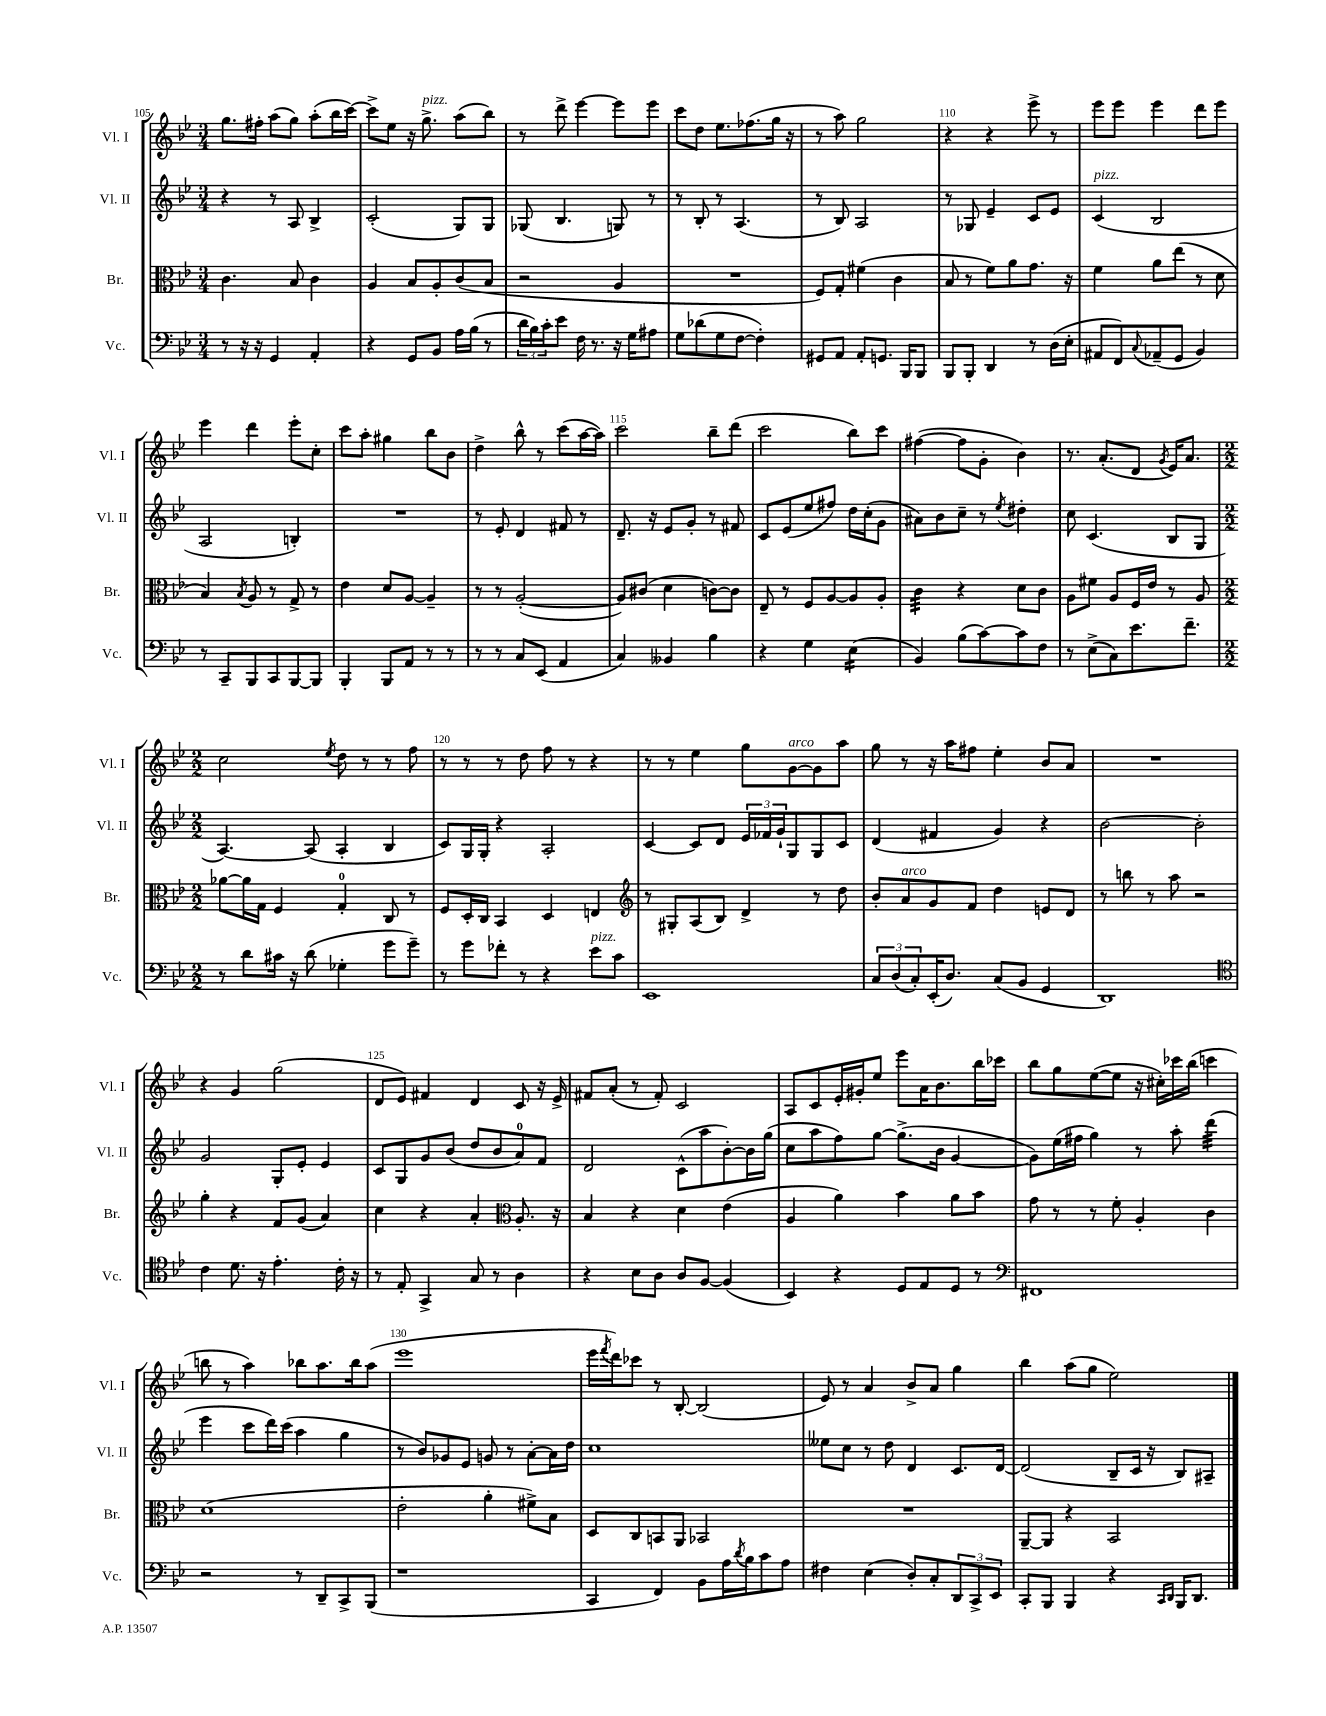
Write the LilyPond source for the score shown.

<<
\new StaffGroup <<
\new Staff = "s0" \with { instrumentName = "Vl. I" shortInstrumentName = "Vl. I" } {
    \clef treble \key bes \major \numericTimeSignature \time 3/4
    g''8. fis''16-. a''8( g''8) a''8-.( bes''16 c'''16~) |
    c'''8-> ees''8 r16 g''8.->^\markup { \italic "pizz." } a''8( bes''8) |
    r8 d'''8-> ees'''4~ ees'''8 ees'''8 |
    c'''8 d''8 ees''8. fes''8.( g''16 r16 |
    r8 a''8) g''2 |
    r4 r4 ees'''8-> r8 |
    ees'''8 ees'''8 ees'''4 d'''8 ees'''8 |
    ees'''4 d'''4 ees'''8-. c''8-. |
    c'''8 a''8-. gis''4 bes''8 bes'8 |
    d''4-> bes''8-^ r8 c'''8( a''16~ a''16) |
    c'''2 bes''8-- d'''8( |
    c'''2 bes''8) c'''8 |
    fis''4~( fis''8 g'8-. bes'4) |
    r8. a'8.-.( d'8 \acciaccatura { g'8 } ees'16) a'8. |
    \numericTimeSignature \time 2/2 c''2 \acciaccatura { ees''8 } d''8 r8 r8 f''8 |
    r8 r8 r8 d''8 f''8 r8 r4 |
    r8 r8 ees''4 g''8 g'8~^\markup { \italic "arco" } g'8 a''8 |
    g''8 r8 r16 a''16 fis''8 ees''4-. bes'8 a'8 |
    R1 |
    r4 g'4 g''2( |
    d'8 ees'8) fis'4 d'4 c'8 r16 ees'16-> |
    fis'8 a'8-.( r8 fis'8-.) c'2 |
    a8 c'8 ees'16-. gis'16-. ees''8 ees'''8 a'16 bes'8. bes''16 ces'''16 |
    bes''8 g''8 ees''8~( ees''8 r16 cis''16-.) ces'''16 bes''16( c'''4 |
    b''8 r8 a''4) bes''8 a''8. bes''16 a''8( |
    ees'''1 |
    ees'''16 \acciaccatura { f'''8 } d'''16) ces'''8 r8 bes8~-. bes2( |
    ees'8) r8 a'4 bes'8-> a'8 g''4 |
    bes''4 a''8( g''8 ees''2) \bar "|." |
}
\new Staff = "s1" \with { instrumentName = "Vl. II" shortInstrumentName = "Vl. II" } {
    \clef treble \key bes \major \numericTimeSignature \time 3/4
    r4 r8 a8 bes4-> |
    c'2-.( g8) g8 |
    ges8( bes4. g8) r8 |
    r8 bes8-. r8 a4.( |
    r8 bes8) a2 |
    r8 ges8 ees'4-- c'8 ees'8 |
    c'4^\markup { \italic "pizz." }( bes2 |
    a2 b4-.) |
    R2. |
    r8 ees'8-. d'4 fis'8 r8 |
    d'8.-- r16 ees'8 g'8-. r8 fis'8 |
    c'8 ees'8( ees''8 fis''8) d''16 c''16-.( g'8 |
    ais'8) bes'8 c''8-- r8 \acciaccatura { ees''8 } dis''4-. |
    c''8 c'4.( bes8 g8 |
    \numericTimeSignature \time 2/2 a4.~) a8( a4-. bes4 |
    c'8) g16 g16-. r4 a2-. |
    c'4~ c'8 d'8 \tuplet 3/2 { ees'16 fes'16 g'16-! } g8 g8 c'8 |
    d'4( fis'4 g'4) r4 |
    bes'2~ bes'2-. |
    g'2 g8-. ees'8-. ees'4 |
    c'8 g8 g'8 bes'8( d''8 bes'8 a'8-0) f'8 |
    d'2 c'8-^( a''8 bes'8~-.) bes'16 g''16( |
    c''8 a''8 f''8) g''8~ g''8.->( bes'16 g'4~ |
    g'8) ees''16( fis''16 g''4) r8 a''8-. d'''4:32( |
    ees'''4 c'''8 d'''16) c'''16( a''4 g''4 |
    r8 bes'8) ges'8 ees'8 g'8 r8 a'8~-. a'16 d''16 |
    c''1 |
    eeses''8 c''8 r8 d''8 d'4 c'8. d'16~ |
    d'2( bes8-- c'16 r16 bes8) ais8-- \bar "|." |
}
\new Staff = "s2" \with { instrumentName = "Br." shortInstrumentName = "Br." } {
    \clef alto \key bes \major \numericTimeSignature \time 3/4
    c'4. bes8 c'4 |
    a4 bes8 a8-. c'8( bes8 |
    r2 a4 |
    R2. |
    f8) g8-. fis'4( c'4 |
    bes8 r8 f'8) a'8 g'8. r16 |
    f'4 a'8 ees''8( r8 d'8 |
    bes4) \acciaccatura { bes8 } a8 r8 g8-> r8 |
    ees'4 d'8 a8~ a4-- |
    r8 r8 a2~-.( |
    a8) cis'8( d'4 c'8~) c'8 |
    ees8-- r8 f8 a8~ a8 a8-. |
    c'4:32 r4 d'8 c'8 |
    a8 fis'8 a8 f16 ees'16 r8 a8 |
    \numericTimeSignature \time 2/2 aes'8~ aes'16 g16 f4 g4-0-. c8 r8 |
    f8 d16-. c16 bes,4 d4 e4 |
    \clef treble r8 gis8-. a8( bes8) d'4-> r8 d''8 |
    bes'8-. a'8^\markup { \italic "arco" } g'8 f'8 d''4 e'8 d'8 |
    r8 b''8 r8 a''8 r2 |
    g''4-. r4 f'8 g'8( a'4) |
    c''4 r4 a'4-. \clef alto a8.-. r16 |
    bes4 r4 d'4 ees'4( |
    a4 a'4) bes'4 a'8 bes'8 |
    g'8 r8 r8 f'8-. a4-. c'4 |
    d'1( |
    ees'2-. a'4-. fis'8->) bes8 |
    d8 c8 b,8 a,8 bes,2 |
    R1 |
    a,8~-- a,8 r4 bes,2 \bar "|." |
}
\new Staff = "s3" \with { instrumentName = "Vc." shortInstrumentName = "Vc." } {
    \clef bass \key bes \major \numericTimeSignature \time 3/4
    r8 r16 r16 g,4 a,4-. |
    r4 g,8 bes,8 a16 bes16( r8 |
    \tuplet 3/2 { d'16 bes16) c'16-. } ees'8 f16 r8. r16 g16 ais8 |
    g8 des'8( g8 f8~ f4-.) |
    gis,8 a,8 a,8-. g,8. bes,,16 bes,,8 |
    bes,,8 bes,,8-. d,4 r8 d16( ees16-. |
    ais,8 f,8) \appoggiatura { c8 } aes,8--( g,8 bes,4) |
    r8 c,8-- bes,,8 c,8 bes,,8~ bes,,8 |
    bes,,4-. bes,,8 a,8 r8 r8 |
    r8 r8 c8 ees,8( a,4 |
    c4) beses,4 bes4 |
    r4 g4 ees4:16( |
    bes,4) bes8( c'8~) c'8 f8 |
    r8 ees8->( c8) ees'8. f'8.-- |
    \numericTimeSignature \time 2/2 r8 d'8 cis'16 r16 d'8( ges4-. g'8 g'8--) |
    r8 g'8 fes'8-. r8 r4 ees'8^\markup { \italic "pizz." } c'8 |
    ees,1 |
    \tuplet 3/2 { c8 d8( c8-.) } ees,16-.( d8.) c8( bes,8 g,4 |
    d,1) |
    \clef tenor c'4 d'8. r16 ees'4.-. c'16-. r16 |
    r8 ees8-. g,4-> g8 r8 a4 |
    r4 bes8 a8 a8 f8~ f4( |
    bes,4) r4 d8 ees8 d8 r8 |
    \clef bass fis,1 |
    r2 r8 d,8-- c,8-> bes,,8( |
    r1 |
    c,4 f,4) bes,8 a16 \acciaccatura { d'8 } bes16 c'8 a8 |
    fis4 ees4( d8-.) c8-. \tuplet 3/2 { d,8 c,8-> ees,8 } |
    c,8-. bes,,8 bes,,4 r4 \grace { c,16 d,16 } bes,,16 d,8. \bar "|." |
}
>>
>>
\layout { \context { \Score currentBarNumber = #105 \override BarNumber.break-visibility = ##(#f #t #t) barNumberVisibility = #(every-nth-bar-number-visible 5) } }
